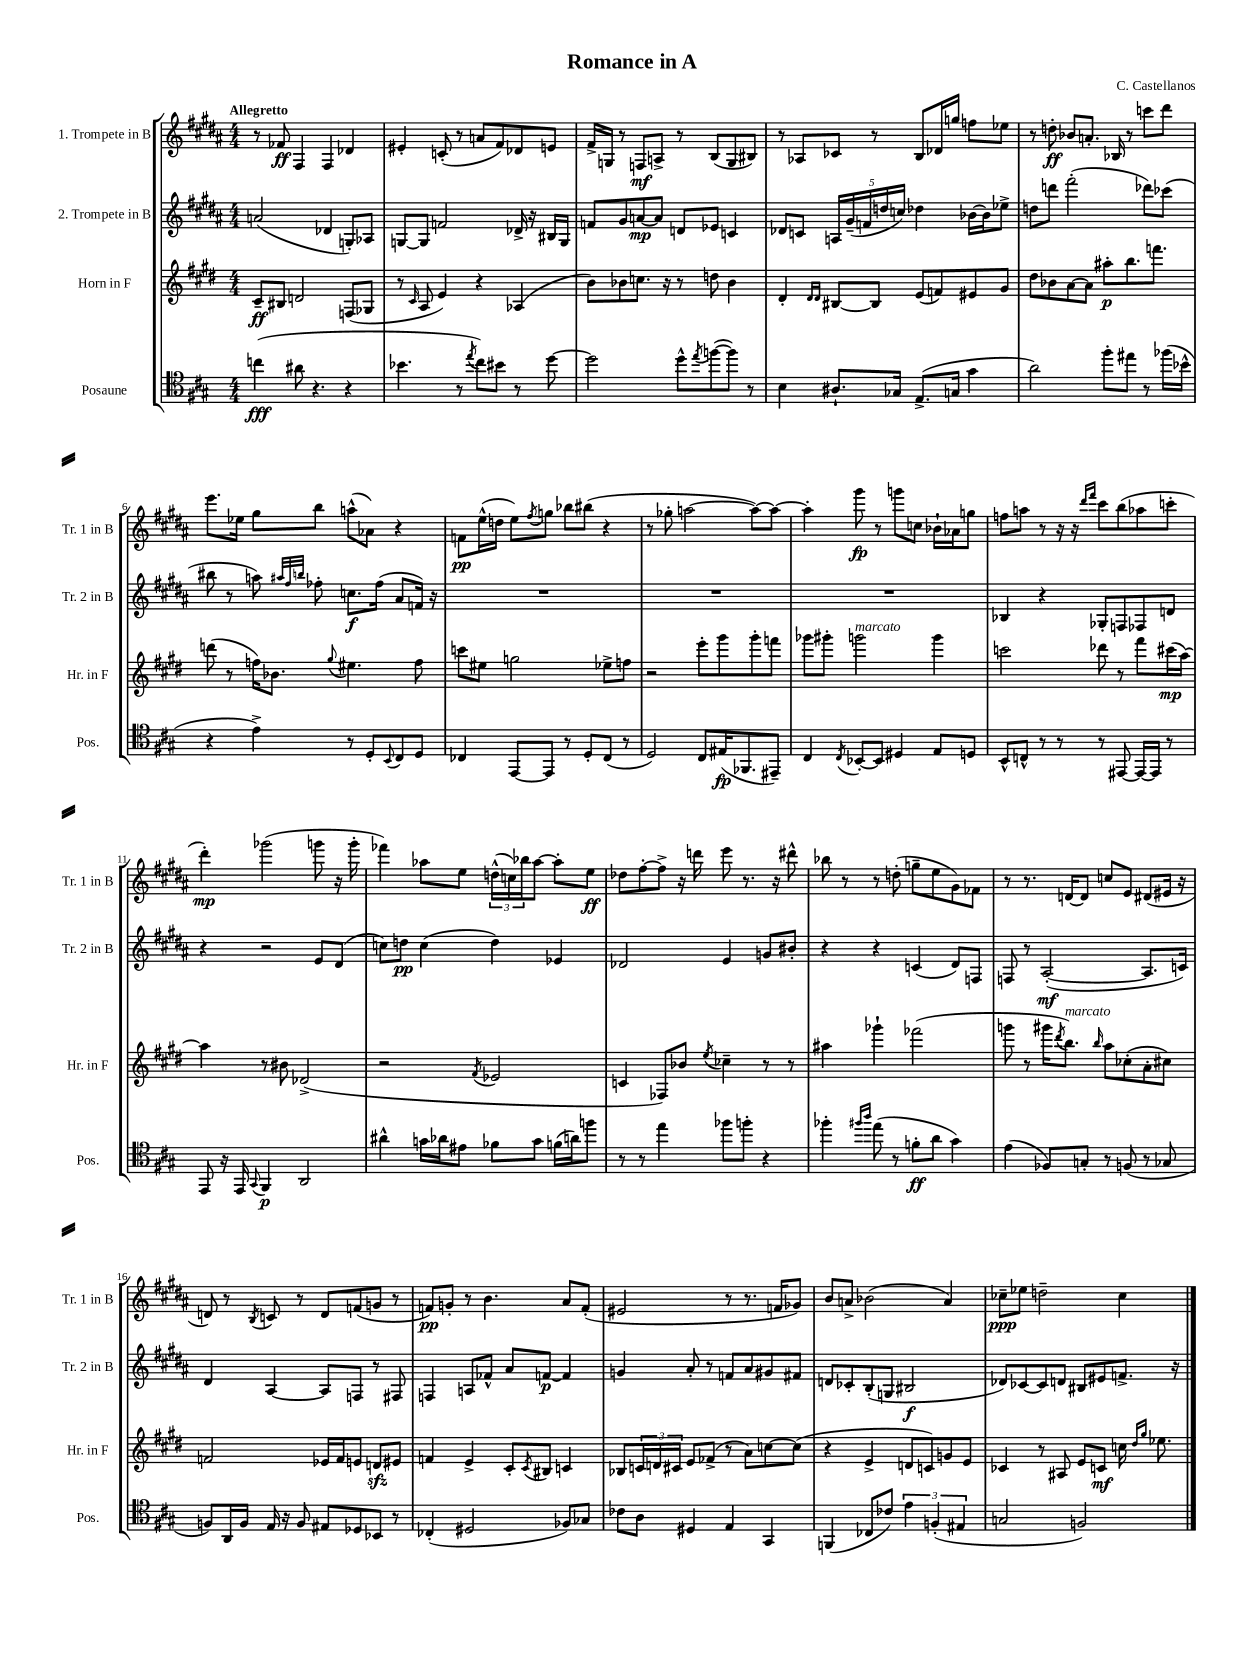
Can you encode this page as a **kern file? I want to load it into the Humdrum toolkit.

**kern	**dynam	**kern	**dynam	**kern	**dynam	**kern	**dynam
*part4	*part4	*part3	*part3	*part2	*part2	*part1	*part1
*staff4	*staff4	*staff3	*staff3	*staff2	*staff2	*staff1	*staff1
*I"Posaune	*	*I"Horn in F	*	*I"2. Trompete in B	*	*I"1. Trompete in B	*
*I'Pos.	*	*I'Hr. in F	*	*I'Tr. 2 in B	*	*I'Tr. 1 in B	*
*clefC4	*	*clefG2	*	*clefG2	*	*clefG2	*
*k[f#c#g#]	*	*k[f#c#g#d#]	*	*k[f#c#g#d#a#]	*	*k[f#c#g#d#a#]	*
*M4/4	*	*M4/4	*	*M4/4	*	*M4/4	*
=1	=1	=1	=1	=1	=1	=1	=1
!	!	!	!	!	!	!LO:TX:a:B:t=Allegretto	!
(4ccn\	fff	8c#~/L	ff	(2an/	.	8r	.
.	.	8B#X/J	.	.	.	8f-X/	ff
8a#X\	.	2dn/	.	.	.	4F#/	.
4.r	.	.	.	.	.	.	.
.	.	.	.	4d-X/	.	4F#/	.
4r	.	(8Fn/L	.	8Gn'/L)	.	4d-X/	.
.	.	8G-X/J	.	8A-X/J	.	.	.
=2	=2	=2	=2	=2	=2	=2	=2
4.b-X\	.	8r	.	[8Gn/L	.	4e#X'/	.
.	.	16qqc#/	.	.	.	.	.
.	.	8A/	.	8G/J]	.	.	.
.	.	4e/)	.	2fn/	.	(8cn'/	.
8r	.	.	.	.	.	8r	.
8qee/	.	.	.	.	.	.	.
8cc#\L)	.	4r	.	.	.	8an/L	.
8b#X\J	.	.	.	.	.	8f#/)	.
8r	.	(4A-X/	.	16d-X^/	.	8d-X/	.
.	.	.	.	16r	.	.	.
[8dd\	.	.	.	16B#X/LL	.	8en/J	.
.	.	.	.	16G/JJ	.	.	.
=3	=3	=3	=3	=3	=3	=3	=3
2dd\]	.	8b\L)	.	8fn/L	.	16f#^/LL	.
.	.	.	.	.	.	16Gn/JJ	.
.	.	8b-X\	.	8g#/	.	8r	.
.	.	8.ccn\J	.	[8an/	mp	8Fn/L	mf
.	.	.	.	8a/J]	.	8An^/J	.
.	.	16r	.	.	.	.	.
8dd^^\L	.	8r	.	8dn/L	.	8r	.
8qee/	.	.	.	.	.	.	.
([8ffn\	.	8ddn\	.	8e-X/J	.	(8B/L	.
8ff\J])	.	4b-\	.	4cn/	.	8G/	.
8r	.	.	.	.	.	8B#X/J)	.
=4	=4	=4	=4	=4	=4	=4	=4
4B\	.	4d#'/	.	8d-X/L	.	8r	.
.	.	.	.	8cn/J	.	8A-X/L	.
.	.	16qqd#/LL	.	.	.	.	.
.	.	16qqd#/JJ	.	.	.	.	.
8.A#X`/L	.	[8B#X/L	.	20An/LL	.	8c-X/J	.
.	.	.	.	(20g#~/	.	.	.
.	.	.	.	20fn/	.	.	.
.	.	8B#/J]	.	.	.	8r	.
.	.	.	.	20ddn/	.	.	.
16G-X/Jk	.	.	.	.	.	.	.
.	.	.	.	20ccn/JJ)	.	.	.
(8.E^/L	.	(8e/L	.	4dd-X\	.	8B/L	.
.	.	8fn/)	.	.	.	16d-X/L	.
16Gn/Jk	.	.	.	.	.	16ggn/JJ	.
4g#\	.	8e#X/	.	[16b-X\LL	.	8ffn\L	.
.	.	.	.	16b-\J]	.	.	.
.	.	8g#/J	.	8ee-X^\J	.	8ee-X\J	.
=5	=5	=5	=5	=5	=5	=5	=5
2a\)	.	8dd#\L	.	8ddn\L	.	8r	.
.	.	8b-X\	.	8dddn\J	.	8ddn'\	ff
.	.	[8a\	.	(2fff#'\	.	8b-X/L	.
.	.	8a\J]	.	.	.	8.an'/J	.
8ff#'\L	.	8aa#X'\L	p	.	.	.	.
.	.	.	.	.	.	16B-X/	.
8ee#X\J	.	8.bb\	.	.	.	8r	.
8r	.	.	.	8ddd-X\L)	.	8cccn\L	.
.	.	8.fffn\J	.	.	.	.	.
(16ff-X\LL	.	.	.	(8ccc-X\J	.	8ddd#\J	.
16b-X^^\JJ	.	.	.	.	.	.	.
!!LO:LB:g=z
=6	=6	=6	=6	=6	=6	=6	=6
4r	.	(8dddn\	.	8bb#X\	.	8.eee\L	.
.	.	8r	.	8r	.	.	.
.	.	.	.	.	.	16ee-X\Jk	.
4e^\)	.	16ffn\KL)	.	8aan\)	.	8gg#\L	.
.	.	8.b-X\J	.	.	.	.	.
.	.	.	.	32qqaa#X/LLL	.	.	.
.	.	.	.	32qqff#/	.	.	.
.	.	.	.	32qqbbn/JJJ	.	.	.
.	.	.	.	8ff-X'\	.	8bb\J	.
.	.	8qqgg#/	.	.	.	.	.
8r	.	4.ee#X\	.	8.ccn\L	f	(8aan^^\L	.
8D'/L	.	.	.	.	.	8a-X\J)	.
.	.	.	.	(16ff-\Jk	.	.	.
8qqBB/	.	.	.	.	.	.	.
8C#/	.	.	.	8a#/L	.	4r	.
8D/J	.	8ff\	.	16fn/Jk)	.	.	.
.	.	.	.	16r	.	.	.
=7	=7	=7	=7	=7	=7	=7	=7
4C-X/	.	8cccn\L	.	1r	.	8fn\L	pp
.	.	8ee#X\J	.	.	.	(16ee^^\L	.
.	.	.	.	.	.	16ddn\JJ	.
[8EE/L	.	2ggn\	.	.	.	8ee\L)	.
.	.	.	.	.	.	8qff#/	.
8EE/J]	.	.	.	.	.	8ggn\J	.
8r	.	.	.	.	.	8bb-X\L	.
8D'/L	.	.	.	.	.	(8bb#X\J	.
(8C-/J	.	8ee-X^\L	.	.	.	4r	.
8r	.	8ffn\J	.	.	.	.	.
=8	=8	=8	=8	=8	=8	=8	=8
2D/)	.	2r	.	1r	.	8r	.
.	.	.	.	.	.	8gg-X'\	.
.	.	.	.	.	.	[2aan\	.
8C#/L	.	8eee'\L	.	.	.	.	.
(16E#X/K	fp	8ggg#\	.	.	.	.	.
8.FF-X/	.	.	.	.	.	.	.
.	.	8ggg#'\	.	.	.	8aa\L_)	.
8EE#X~/J)	.	8fffn\J	.	.	.	8aa\J_	.
=9	=9	=9	=9	=9	=9	=9	=9
4C#/	.	8ggg-X\L	.	1r	.	4aa'\]	.
.	.	8ggg#X'\J	.	.	.	.	.
8qC#/	.	.	.	.	.	.	.
!	!	!LO:TX:a:i:t=marcato	!	!	!	!	!
[8BB-X'/L	.	2gggn\	.	.	.	8ggg#\	fp
8BB-/J]	.	.	.	.	.	8r	.
4D#X/	.	.	.	.	.	8gggn\L	.
.	.	.	.	.	.	8ccn\J	.
8E/L	.	4ggg\	.	.	.	16b-X`\LL	.
.	.	.	.	.	.	16a-X\J	.
8Dn/J	.	.	.	.	.	8ggn\J	.
=10	=10	=10	=10	=10	=10	=10	=10
8BB^^/L	.	2cccn\	.	4B-X/	.	8ffn\L	.
8Cn^^/J	.	.	.	.	.	8aan\J	.
8r	.	.	.	4r	.	8r	.
8r	.	.	.	.	.	16r	.
.	.	.	.	.	.	16r	.
.	.	.	.	.	.	16qqddd#/LL	.
.	.	.	.	.	.	16qqfff#/JJ	.
8r	.	8ddd-X\	.	8G-X'/L	.	8ccc#\L	.
[8EE#X/	.	8r	.	8Fn/	.	(8bb\	.
16EE#/LL_	.	8fff#\L	.	8F-X/	.	8aa-X\	.
16EE#/JJ]	.	.	.	.	.	.	.
8r	.	(16ccc#X\L	mp	8dn/J	.	8cccn'\J	.
.	.	[16aa\JJ)	.	.	.	.	.
!!LO:LB:g=z
=11	=11	=11	=11	=11	=11	=11	=11
8EE/	.	4aa\]	.	4r	.	4ddd#'\)	mp
16r	.	.	.	.	.	.	.
16EE/	.	.	.	.	.	.	.
8qqGG#/	.	.	.	.	.	.	.
4FF#/	p	8r	.	2r	.	(2ggg-X\	.
.	.	8b#X\	.	.	.	.	.
2AA/	.	(2d-X^/	.	.	.	.	.
.	.	.	.	8e/L	.	8gggn\	.
.	.	.	.	(8d#/J	.	16r	.
.	.	.	.	.	.	16ggg'\	.
=12	=12	=12	=12	=12	=12	=12	=12
4a#X^^\	.	2r	.	8ccn\L)	.	4fff-X\)	.
.	.	.	.	8ddn\J	pp	.	.
16gn\LL	.	.	.	(4cc\	.	8aa-X\L	.
16a-X\J	.	.	.	.	.	.	.
8e#X\J	.	.	.	.	.	8ee\J	.
.	.	8qf#/	.	.	.	.	.
8f-X\L	.	2e-X/	.	4dd\)	.	(24ddn^^\LL	.
.	.	.	.	.	.	24ccn\)	.
.	.	.	.	.	.	24bb-X\J	.
8g\J	.	.	.	.	.	[8aa-\J	.
(16fn\LL	.	.	.	4e-X/	.	8aa-'\L]	.
16an\J)	.	.	.	.	.	.	.
8ffn\J	.	.	.	.	.	8ee\J	ff
=13	=13	=13	=13	=13	=13	=13	=13
8r	.	4cn/	.	2d-X/	.	8dd-X\L	.
8r	.	.	.	.	.	[8ff#'\	.
4ee\	.	8F-X/L)	.	.	.	8ff#^\J]	.
.	.	8b-X/J	.	.	.	16r	.
.	.	.	.	.	.	16dddn\	.
.	.	8qee/	.	.	.	.	.
8ff-X\L	.	4cc-X~\	.	4e/	.	8eee\	.
8ffn'\J	.	.	.	.	.	8.r	.
4r	.	8r	.	8gn/L	.	.	.
.	.	.	.	.	.	16r	.
.	.	8r	.	8b#X'/J	.	8ddd#X^^\	.
=14	=14	=14	=14	=14	=14	=14	=14
4ff-X'\	.	4aa#X\	.	4r	.	8bb-X\	.
.	.	.	.	.	.	8r	.
16qqff#X/LL	.	.	.	.	.	.	.
16qqaa/JJ	.	.	.	.	.	.	.
(8ee\	.	4ggg-X`\	.	4r	.	8r	.
8r	.	.	.	.	.	(8ddn'\	.
8fn'\L	ff	(2fff-X\	.	(4cn/	.	8ggn~\L	.
8a\J	.	.	.	.	.	8ee\	.
4g#\)	.	.	.	8d#/L)	.	8g#\)	.
.	.	.	.	8Fn/J	.	8f-X\J	.
=15	=15	=15	=15	=15	=15	=15	=15
(4e\	.	8gggn\	.	8Fn/	.	8r	.
.	.	8r	.	8r	.	8.r	.
8F-X/L)	.	16ggg#X\KL	.	([2A#'/	mf	.	.
.	.	8qddd#/	.	.	.	.	.
!	!	!LO:TX:a:i:t=marcato	!	!	!	!	!
.	.	8.bb\J)	.	.	.	[16dn/KL	.
8Gn'/J	.	.	.	.	.	8d/J]	.
.	.	16qqbb/	.	.	.	.	.
8r	.	8aa\L	.	.	.	8ccn/L	.
(8Fn/	.	(8cc-X'\	.	.	.	8e/J	.
8r	.	8a'\	.	8.A#/L]	.	(8d#X/L	.
8G-X/	.	8cc#X\J)	.	.	.	16e#X/Jk	.
.	.	.	.	16cn/Jk)	.	16r	.
!!LO:LB:g=z
=16	=16	=16	=16	=16	=16	=16	=16
8Fn/L)	.	2fn/	.	4d#/	.	8dn/)	.
16AA/L	.	.	.	.	.	8r	.
16F/JJ	.	.	.	.	.	.	.
.	.	.	.	.	.	8qB/	.
16E/	.	.	.	[4A#/	.	8cn/	.
16r	.	.	.	.	.	.	.
8F/	.	.	.	.	.	8r	.
8E#X/L	.	16e-X/LL	.	8A#/L]	.	8d/L	.
.	.	16f/J	.	.	.	.	.
8D-X/	.	8en/J	.	8Fn/J	.	(8fn/	.
8BB-X/J	.	8dnzz/L	.	8r	.	8gn/J	.
8r	.	8e#X/J	.	8F#X/	.	8r	.
=17	=17	=17	=17	=17	=17	=17	=17
(4C-X'/	.	4fn/	.	4Fn/	.	8fn/L)	pp
.	.	.	.	.	.	8gn'/J	.
2D#X/	.	4e^/	.	8An/L	.	8r	.
.	.	.	.	8f-X^^/J	.	4.b\	.
.	.	8c#'/L	.	8a#/L	.	.	.
.	.	8qc#/	.	.	.	.	.
.	.	8B#X/J	.	[8fn/J	p	.	.
8F-X/L)	.	4cn/	.	4f/]	.	8a#/L	.
8G-X/J	.	.	.	.	.	(8f'/J	.
=18	=18	=18	=18	=18	=18	=18	=18
8c-X\L	.	8B-X/L	.	4gn/	.	2e#X/	.
8A\J	.	24cn/L	.	.	.	.	.
.	.	24dn/	.	.	.	.	.
.	.	24c#X/JJ	.	.	.	.	.
4D#X/	.	8e/L	.	8a#'/	.	.	.
.	.	(8f-X^/J	.	8r	.	.	.
4E/	.	8r	.	8fn/L	.	8r	.
.	.	8a\L)	.	8a#/	.	8.r	.
4GG#/	.	[8ccn\	.	8g#X/	.	.	.
.	.	.	.	.	.	16fn/KL	.
.	.	(8cc\J]	.	8f#X/J	.	8g-X/J)	.
=19	=19	=19	=19	=19	=19	=19	=19
(4FFn/	.	4r	.	8dn/L	.	8b/L	.
.	.	.	.	8c-X'/	.	8an^/J	.
8C-X/L	.	4e^/	.	(8B'/	.	(2b-X\	.
8c-X/J)	.	.	.	8Gn/J	.	.	.
6e\	.	8dn/L	.	2B#X/	f	.	.
.	.	8cn/)	.	.	.	.	.
(6Fn'/	.	.	.	.	.	.	.
.	.	8gn/	.	.	.	4a/)	.
6E#X/	.	.	.	.	.	.	.
.	.	8e/J	.	.	.	.	.
=20	=20	=20	=20	=20	=20	=20	=20
2Gn/	.	4c-X/	.	8d-X/L)	.	8cc-X~\L	ppp
.	.	.	.	[8c-X/	.	8ee-X\J	.
.	.	8r	.	8c-/]	.	2ddn~\	.
.	.	8A#X/	.	8dn/J	.	.	.
2Fn/)	.	8e/L	.	8B#X/L	.	.	.
.	.	8cn/J	mf	8e#X/	.	.	.
.	.	16ccn\	.	8.fn^/J	.	4cc-\	.
.	.	16qqdd#/LL	.	.	.	.	.
.	.	16qqgg#/JJ	.	.	.	.	.
.	.	8.ee-X\	.	.	.	.	.
.	.	.	.	16r	.	.	.
==	==	==	==	==	==	==	==
*-	*-	*-	*-	*-	*-	*-	*-
